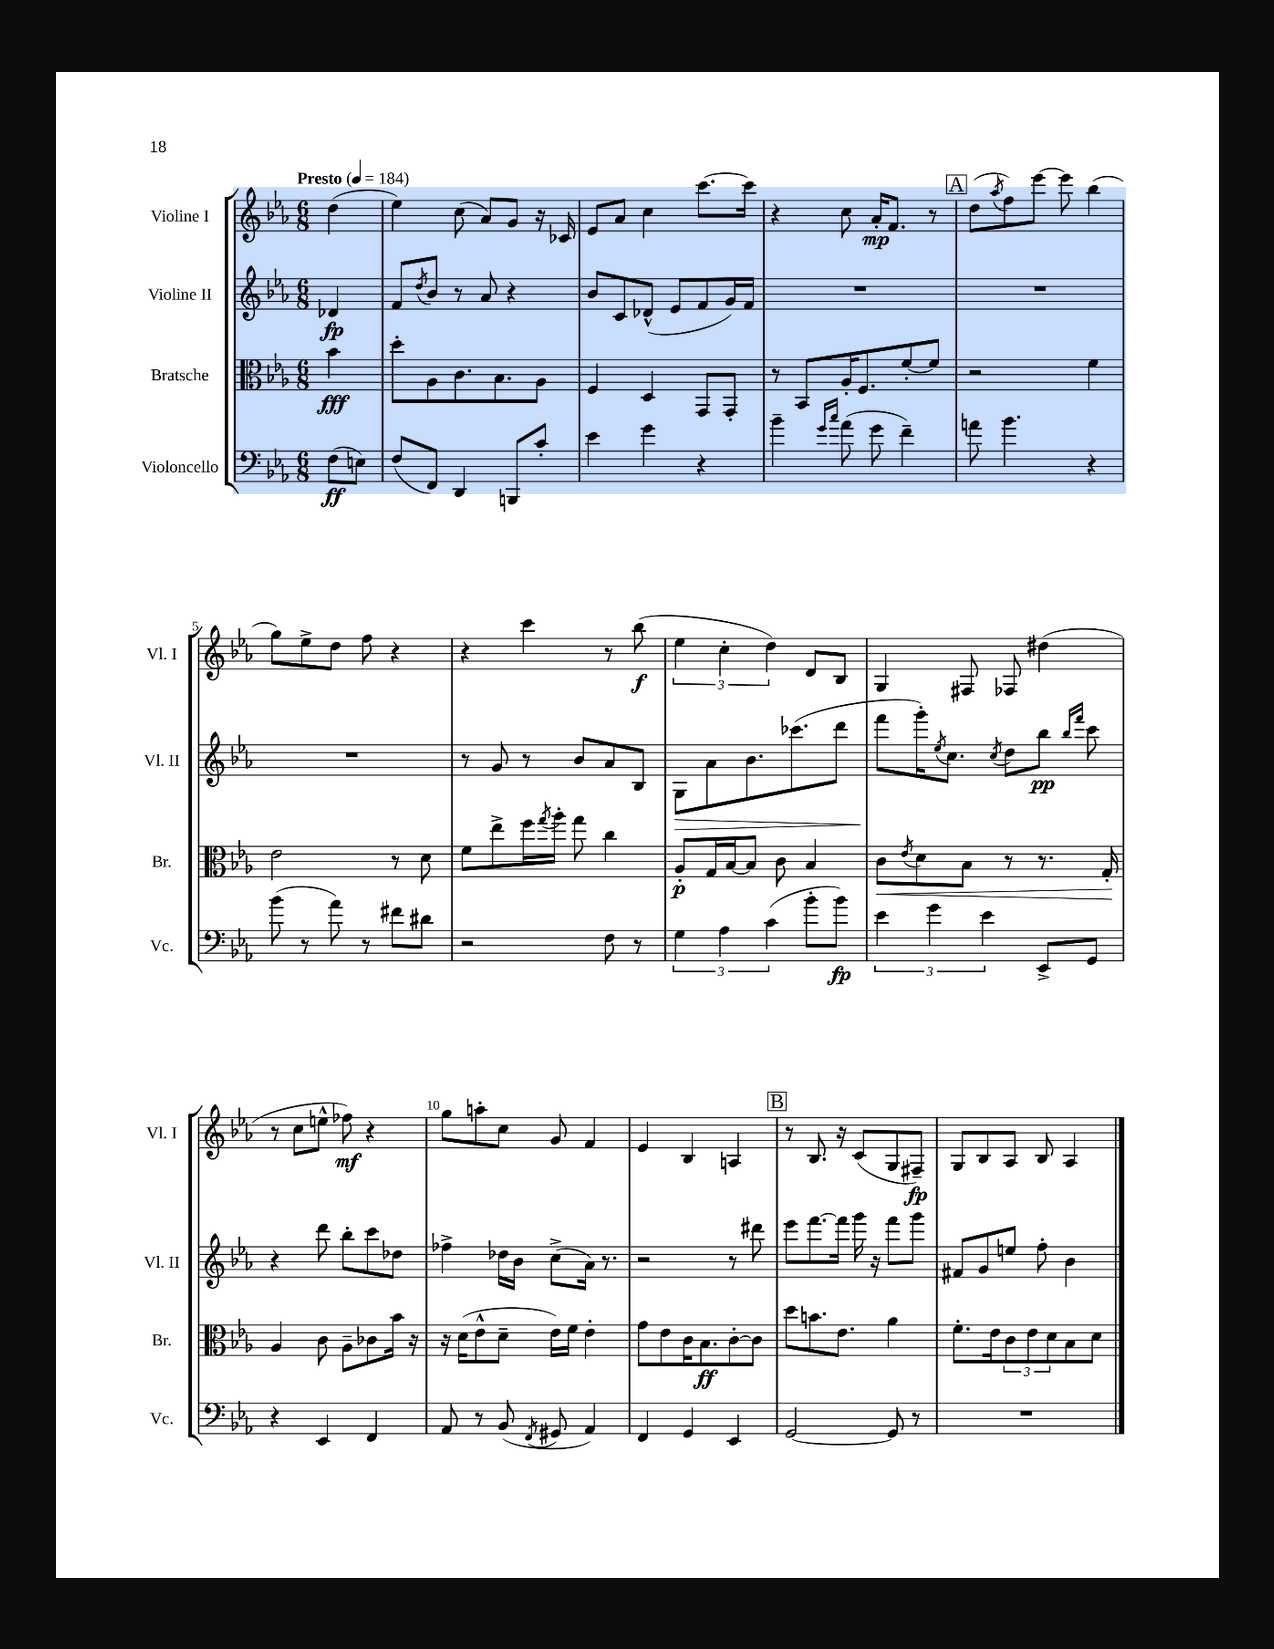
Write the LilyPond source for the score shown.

<<
\new StaffGroup <<
\new Staff = "s0" \with { instrumentName = "Violine I" shortInstrumentName = "Vl. I" } {
    \clef treble \key ees \major \numericTimeSignature \time 6/8 \partial 4 \tempo "Presto" 4 = 184
    d''4( |
    ees''4) c''8( aes'8) g'8 r16 ces'16 |
    ees'8 aes'8 c''4 c'''8.~ c'''16 |
    r4 c''8 aes'16-.\mp f'8. r8 |
    \mark \markup { \box "A" } d''8( \acciaccatura { aes''8 } f''8) ees'''8~ ees'''8 bes''4( |
    g''8) ees''8-> d''8 f''8 r4 |
    r4 c'''4 r8 bes''8\f( |
    \tuplet 3/2 { ees''4 c''4-. d''4) } d'8 bes8 |
    g4 fis8 fes8 dis''4( |
    r8 c''8 e''8-^ fes''8\mf) r4 |
    g''8 a''8-. c''8 g'8 f'4 |
    ees'4 bes4 a4 |
    \mark \markup { \box "B" } r8 bes8. r16 c'8( g8 fis8--\fp) |
    g8 bes8 aes8 bes8 aes4 \bar "|." |
}
\new Staff = "s1" \with { instrumentName = "Violine II" shortInstrumentName = "Vl. II" } {
    \clef treble \key ees \major \numericTimeSignature \time 6/8 \partial 4
    des'4\fp |
    f'8 \acciaccatura { d''8 } bes'8 r8 aes'8 r4 |
    bes'8 c'8 des'8-^( ees'8 f'8 g'16) f'16 |
    R2. |
    \mark \markup { \box "A" } R2. |
    R2. |
    r8 g'8 r8 bes'8 aes'8 bes8 |
    g8\> aes'8 bes'8. ces'''8.( d'''8 |
    f'''8\! g'''16-.) \acciaccatura { ees''8 } c''8. \acciaccatura { c''8 } d''8 bes''8\pp \grace { bes''16 f'''16 } c'''8 |
    r4 d'''8 bes''8-. c'''8 des''8 |
    fes''4-> des''16 bes'16 c''8->( aes'16) r8. |
    r2 r8 dis'''8 |
    \mark \markup { \box "B" } ees'''8 f'''8.~ f'''16 g'''16 r16 f'''8 g'''8 |
    fis'8 g'8 e''8 f''8-. bes'4 \bar "|." |
}
\new Staff = "s2" \with { instrumentName = "Bratsche" shortInstrumentName = "Br." } {
    \clef alto \key ees \major \numericTimeSignature \time 6/8 \partial 4
    bes'4\fff |
    d''8-. aes8 c'8. bes8. aes8 |
    f4 d4 g,8 g,8-. |
    r8 bes,8 aes16-. f8. f'8~-. f'8 |
    \mark \markup { \box "A" } r2 f'4 |
    ees'2 r8 d'8 |
    f'8 ees''8-> f''16 \acciaccatura { g''8 } aes''16-. g''8 c''4 |
    aes8-.\p g16 bes16~ bes8 c'8 bes4 |
    c'8\< \acciaccatura { ees'8 } d'8 bes8 r8 r8. g16-.\! |
    aes4 c'8 aes8-- ces'8 bes'16 r16 |
    r16 d'16( ees'8-^ d'8-- ees'16) f'16 ees'4-. |
    g'8 ees'8 c'16 bes8.\ff c'8~-. c'8 |
    \mark \markup { \box "B" } d''8 b'8. ees'8. aes'4 |
    f'8.-. ees'16 \tuplet 3/2 { c'8 ees'8 d'8 } bes8 d'8 \bar "|." |
}
\new Staff = "s3" \with { instrumentName = "Violoncello" shortInstrumentName = "Vc." } {
    \clef bass \key ees \major \numericTimeSignature \time 6/8 \partial 4
    f8\ff( e8) |
    f8( f,8) d,4 b,,8 c'8-. |
    ees'4 g'4 r4 |
    bes'4-- \grace { g'16 c''16 } aes'8( g'8 f'4--) |
    \mark \markup { \box "A" } a'8 bes'4. r4 |
    bes'8( r8 aes'8) r8 fis'8 dis'8 |
    r2 f8 r8 |
    \tuplet 3/2 { g4 aes4 c'4( } bes'8-. bes'8\fp) |
    \tuplet 3/2 { ees'4 g'4 ees'4 } ees,8-> g,8 |
    r4 ees,4 f,4 |
    aes,8 r8 bes,8( \acciaccatura { f,8 } gis,8 aes,4) |
    f,4 g,4 ees,4 |
    \mark \markup { \box "B" } g,2~ g,8 r8 |
    R2. \bar "|." |
}
>>
>>
\layout { \context { \Score \override BarNumber.break-visibility = ##(#f #t #t) barNumberVisibility = #(every-nth-bar-number-visible 5) } }
